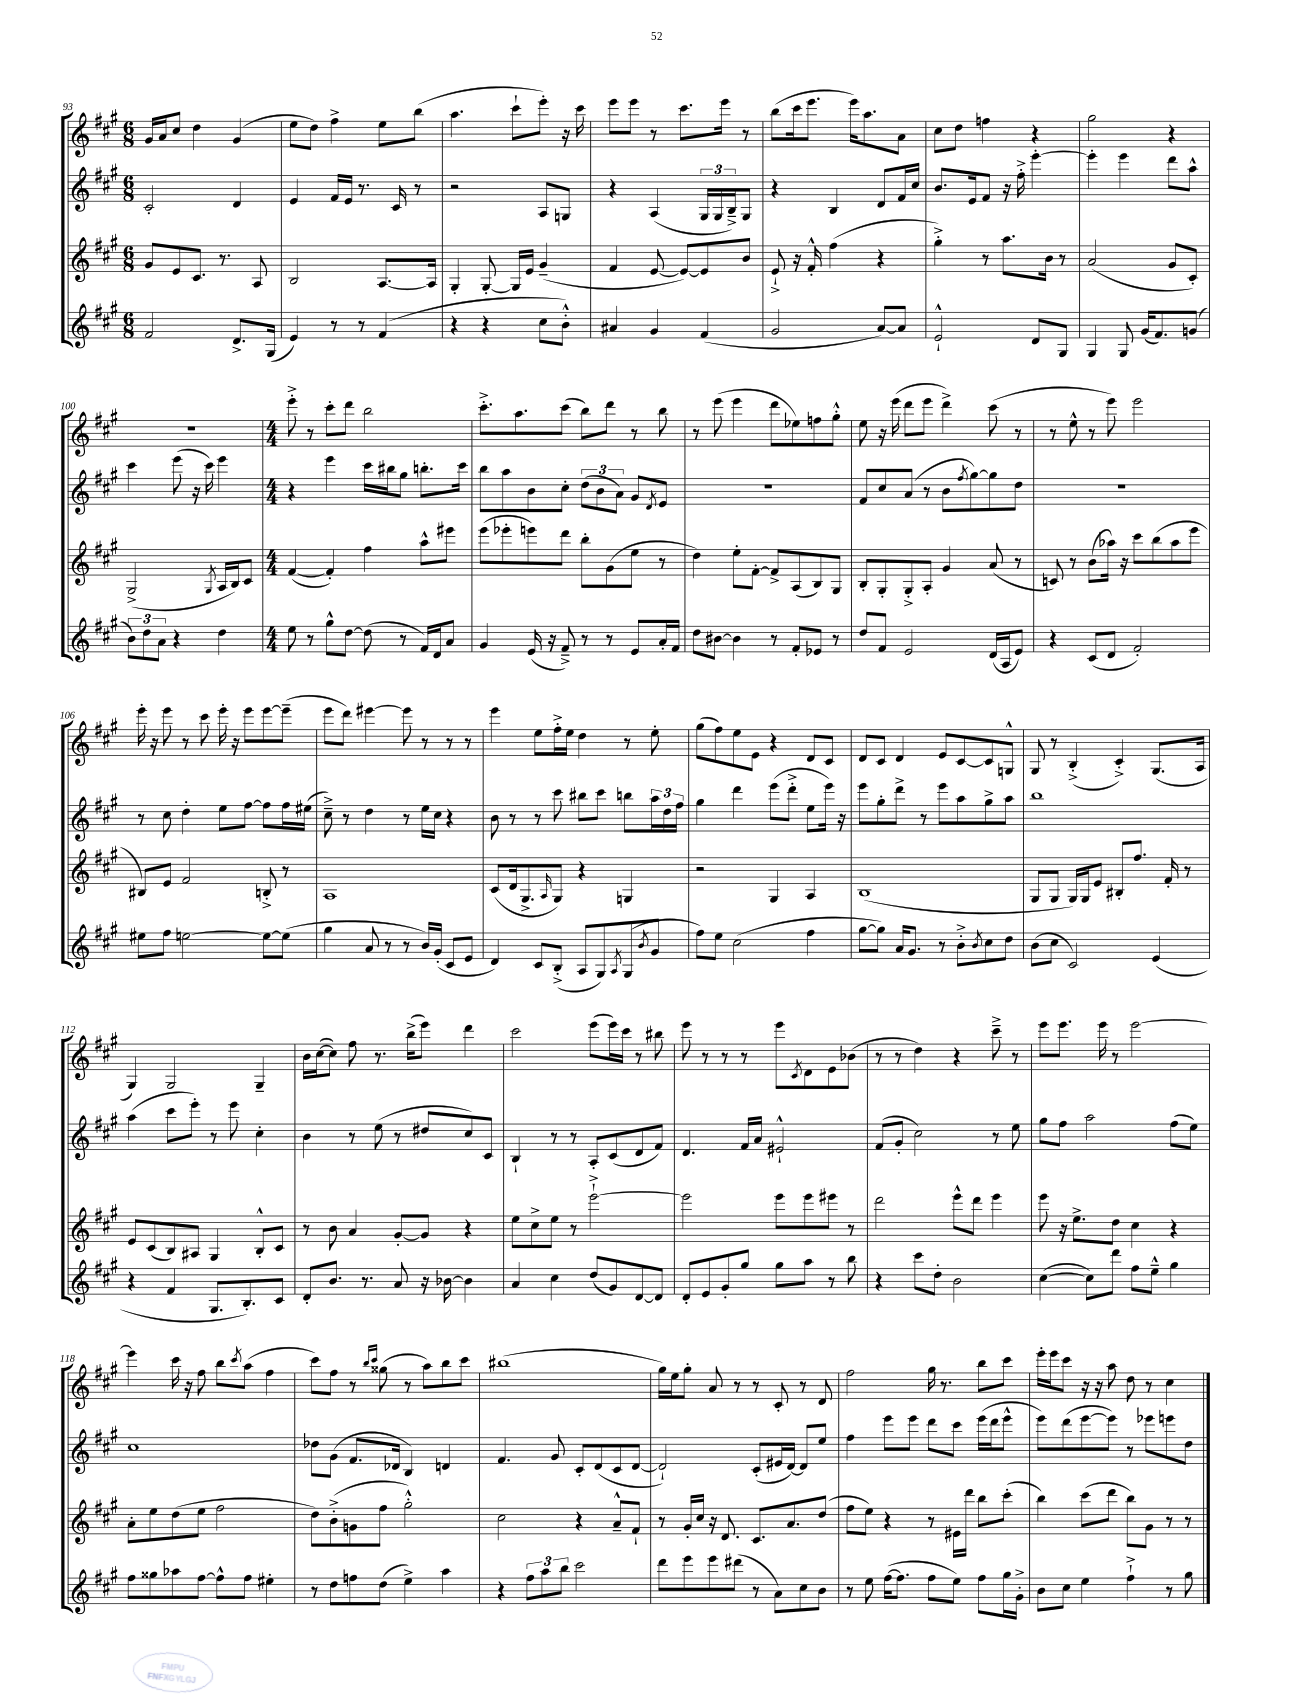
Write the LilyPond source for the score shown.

<<
\new StaffGroup <<
\new Staff = "s0" {
    \clef treble \key a \major \numericTimeSignature \time 6/8
    gis'16 a'16 cis''8 d''4 gis'4( |
    e''8 d''8) fis''4-> e''8 b''8( |
    a''4. cis'''8-! e'''8-.) r16 cis'''16 |
    e'''8 e'''8 r8 cis'''8. e'''16 r8 |
    b''8( cis'''16 e'''8. e'''16) a''8. a'8 |
    cis''8 d''8 f''4 r4 |
    gis''2 r4 |
    R2. |
    \numericTimeSignature \time 4/4 e'''8-.-> r8 cis'''8-. d'''8 b''2 |
    cis'''8.-.-> a''8. cis'''8( b''8) d'''8 r8 b''8 |
    r8 e'''8( e'''4 d'''8 ees''8) f''8 gis''8-.-^ |
    e''8 r16 e'''16( d'''8 e'''8 d'''4->) cis'''8( r8 |
    r8 e''8-^ r8 e'''8) e'''2 |
    e'''16-. r16 e'''8 r8 cis'''8 e'''16-. r16 e'''8 e'''8~ e'''8--( |
    e'''8 d'''8) eis'''4~ eis'''8 r8 r8 r8 |
    e'''4 e''8 fis''16-.-> e''16 d''4 r8 e''8-. |
    gis''8( fis''8) e''8 e'8 r4 d'8 cis'8 |
    d'8 cis'8 d'4 e'8 cis'8~ cis'8 g8-^ |
    gis8 r8 b4-.->( cis'4-.->) gis8.( a16 |
    gis4) gis2 gis4-- |
    b'16 cis''16~( cis''8) fis''8 r8. b''16->( e'''8) d'''4 |
    cis'''2 e'''8( e'''16) cis'''16 r8 bis''8 |
    e'''8 r8 r8 r8 e'''8 \acciaccatura { cis'8 } d'8 e'8 bes'8( |
    r8 r8 d''4) r4 cis'''8---> r8 |
    e'''8 e'''8. e'''16 r8 e'''2~ |
    e'''4 cis'''16 r16 fis''8 b''8 \acciaccatura { cis'''8 } a''8( fis''4 |
    cis'''8) fis''8 r8 \grace { b''16 cis'''16 } gisis''8( r8 a''8) b''8 cis'''8 |
    bis''1( |
    gis''16) e''16 gis''8-. a'8 r8 r8 cis'8-. r8 d'8 |
    fis''2 gis''16 r8. b''8 cis'''8 |
    e'''16-. e'''16 cis'''8 r16 r16 a''8 d''8 r8 cis''4 \bar "|." |
}
\new Staff = "s1" {
    \clef treble \key a \major \numericTimeSignature \time 6/8
    cis'2-. d'4 |
    e'4 fis'16 e'16 r8. cis'16 r8 |
    r2 a8 g8 |
    r4 a4( \tuplet 3/2 { gis16 gis16 b16--->) } gis8 |
    r4 b4 d'8 fis'16 cis''16 |
    b'8. e'16 fis'8 r16 fis''16-.-> e'''4~-. |
    e'''4-. e'''4 d'''8 a''8-^ |
    cis'''4 e'''8( r16 cis'''16) e'''4 |
    \numericTimeSignature \time 4/4 r4 e'''4 cis'''16 bis''16 gis''8 b''8.-. cis'''16 |
    b''8 a''8 b'8 cis''8-. \tuplet 3/2 { d''8( b'8 a'8) } gis'8 \acciaccatura { d'8 } e'8 |
    r1 |
    fis'8 cis''8 a'8( r8 b'8 \acciaccatura { fis''8 } gis''8~) gis''8 d''8 |
    r1 |
    r8 cis''8 d''4-. e''8 fis''8~ fis''8 fis''16 eis''16( |
    cis''8--->) r8 d''4 r8 e''16 cis''16 r4 |
    b'8 r8 r8 cis'''8 bis''8 cis'''8 b''8 \tuplet 3/2 { a''16 d''16 fis''16 } |
    gis''4 d'''4 e'''8( d'''8-.-> e''8 e'''16) r16 |
    e'''8 gis''8-. d'''8-> r8 e'''8 a''8 gis''8-> a''8 |
    b''1 |
    a''4( cis'''8 e'''8-.) r8 e'''8 cis''4-. |
    b'4 r8 e''8( r8 dis''8 cis''8) cis'8 |
    b4-! r8 r8 a8-. cis'8( d'8 fis'8) |
    d'4. fis'16 a'16 eis'2-!-^ |
    fis'8( gis'8-. cis''2) r8 e''8 |
    gis''8 fis''8 a''2 fis''8( e''8) |
    cis''1 |
    des''8 gis'8( fis'8. des'16 b4) d'4 |
    fis'4. gis'8 cis'8-. d'8( cis'8 d'8~ |
    d'2-!) cis'8-.( eis'16 d'16~) d'8 e''8 |
    fis''4 e'''8 e'''8 d'''8 cis'''8 e'''16( d'''16 e'''8-^ |
    e'''8) d'''8( e'''8~ e'''8) r8 ees'''8 e'''8 d''8 \bar "|." |
}
\new Staff = "s2" {
    \clef treble \key a \major \numericTimeSignature \time 6/8
    gis'8 e'8 cis'8. r8. a8 |
    b2 a8.~ a16 |
    gis4-. gis8~-. gis16 e'16 gis'4--( |
    fis'4 e'8~ e'8~) e'8 b'8 |
    e'8-!-> r16 fis'16-.-^ fis''4( r4 |
    gis''4-.->) r8 a''8. b'16 r8 |
    a'2( gis'8 cis'8-.) |
    gis2->( \acciaccatura { gis8 } a16 b16) cis'8 |
    \numericTimeSignature \time 4/4 fis'4~( fis'4-.) fis''4 a''8-^ eis'''8 |
    e'''8( ees'''8-. e'''8) d'''8 b''8-. gis'8( e''8 r8 |
    d''4) e''8-. fis'8~-. fis'8-> a8( b8) gis8 |
    b8-. gis8-. gis8-.-> a8-. gis'4 a'8( r8 |
    c'8) r8 b'8( aes''16) r16 cis'''8 b''8( aes''8 e'''8 |
    bis8) e'8 fis'2 b8-.-> r8 |
    a1 |
    cis'8( d'16 gis8.-> \grace { a16 } gis8) r4 g4 |
    r2 gis4 a4 |
    b1( |
    gis8 gis8 gis16) gis16 e'8 bis8-. fis''8. fis'16-. r8 |
    e'8 cis'8( b8) ais8 gis4 b8-.-^ cis'8 |
    r8 b'8 a'4 gis'8~-. gis'8 r4 |
    e''8 cis''8-> e''8 r8 e'''2~-!-> |
    e'''2 e'''8 e'''8 eis'''8 r8 |
    d'''2 e'''8-^ d'''8 e'''4 |
    e'''8 r16 e''8.-> d''8 cis''4 r4 |
    a'8-. e''8 d''8( e''8 fis''2 |
    d''8) b'8-.->( g'8 fis''8 gis''2-.-^) |
    cis''2 r4 a'8---^ fis'8-! |
    r8 gis'16-. cis''16 r16 d'8. cis'8. a'8. d''8( |
    fis''8 e''8) r4 r8 eis'16 d'''16 b''8 cis'''8-.( |
    b''4) cis'''8( d'''8 b''8) gis'8 r8 r8 \bar "|." |
}
\new Staff = "s3" {
    \clef treble \key a \major \numericTimeSignature \time 6/8
    fis'2 d'8.-> gis16( |
    e'4) r8 r8 fis'4( |
    r4 r4 cis''8 b'8-.-^) |
    ais'4 gis'4 fis'4( |
    gis'2 a'8~) a'8 |
    e'2-!-^ d'8 gis8 |
    gis4 gis8 gis'16( fis'8.) g'8( |
    \tuplet 3/2 { b'8) d''8 a'8 } r4 d''4 |
    \numericTimeSignature \time 4/4 e''8 r8 gis''8-^ d''8~ d''8( r8 fis'16) d'16 a'8 |
    gis'4 e'16( r16 fis'8--->) r8 r8 e'8 a'16-. fis'16 |
    d''8 bis'8~ bis'4 r8 fis'8-. ees'8 r8 |
    d''8 fis'8 e'2 d'16( a16 e'8) |
    r4 cis'8( d'8 fis'2-.) |
    eis''8 fis''8 e''2~ e''8~ e''8( |
    gis''4 a'8 r8 r8 b'16) gis'16-.( cis'8 e'8 |
    d'4) cis'8 b8-.->( a8 gis8) \acciaccatura { a8 } gis8( \acciaccatura { b'8 } gis'8 |
    fis''8) e''8 cis''2( fis''4 |
    gis''8~ gis''8) a'16 gis'8. r8 b'8-.-> \acciaccatura { b'8 } cis''8 d''8 |
    b'8( cis''8 cis'2) e'4( |
    r4 fis'4 gis8. b8.-.) cis'8 |
    d'8-. b'8. r8. a'8 r16 bes'16~ bes'4 |
    a'4 cis''4 d''8( gis'8) d'8~ d'8 |
    d'8-. e'8 gis'8-. gis''8 gis''8 a''8 r8 b''8 |
    r4 cis'''8 d''8-. b'2 |
    cis''4~( cis''8) d'''8 fis''8 e''8---^ gis''4 |
    fis''8 gisis''8 aes''8 fis''8~ fis''8-^ fis''8 eis''4-. |
    r8 d''8 f''8 d''8( e''4->) a''4 |
    r4 \tuplet 3/2 { fis''8 a''8 b''8 } cis'''2 |
    d'''8 e'''8 e'''8 dis'''8( r8 a'8) cis''8 b'8 |
    r8 e''8 fis''16~( fis''8. fis''8 e''8) fis''8 gis''16 gis'16-.-> |
    b'8 cis''8 e''4 fis''4-!-> r8 gis''8 \bar "|." |
}
>>
>>
\layout { \context { \Score currentBarNumber = #93 } }
